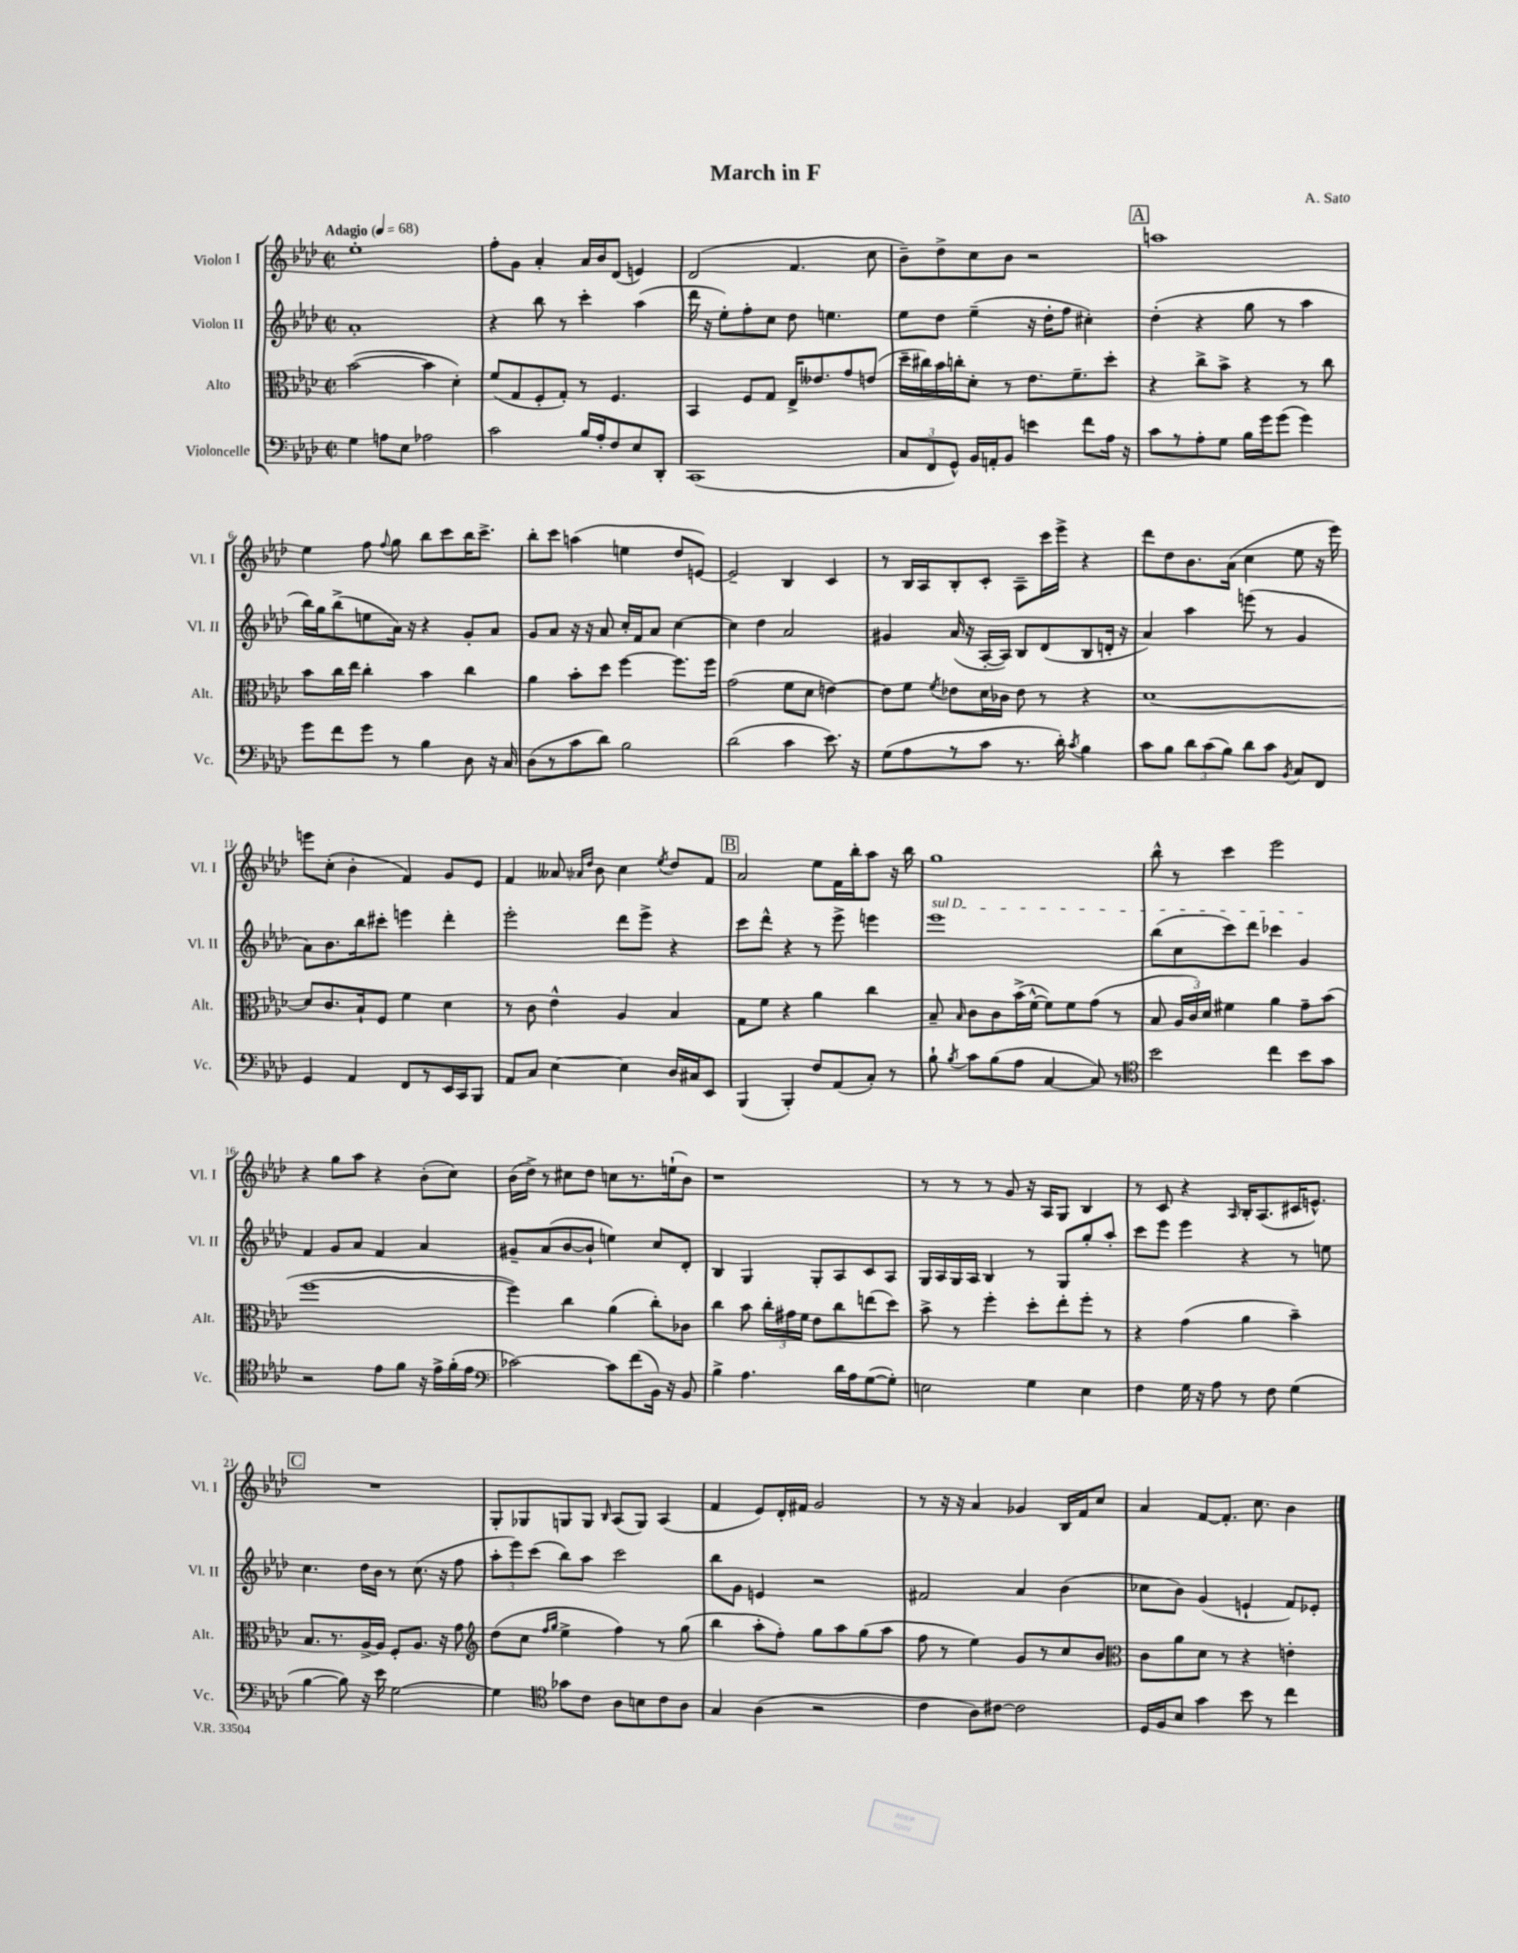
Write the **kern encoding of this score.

**kern	**kern	**kern	**kern
*part4	*part3	*part2	*part1
*staff4	*staff3	*staff2	*staff1
*I"Violoncelle	*I"Alto	*I"Violon II	*I"Violon I
*I'Vc.	*I'Alt.	*I'Vl. II	*I'Vl. I
*clefF4	*clefC3	*clefG2	*clefG2
*k[b-e-a-d-]	*k[b-e-a-d-]	*k[b-e-a-d-]	*k[b-e-a-d-]
*M2/2	*M2/2	*M2/2	*M2/2
*met(c|)	*met(c|)	*met(c|)	*met(c|)
*MM68	*MM68	*MM68	*MM68
=1	=1	=1	=1
!	!	!	!LO:TX:a:B:t=Adagio
4G\	([2b-\	1a-'	1ee-'
8An\L	.	.	.
8E-\J	.	.	.
2A-X\	4b-\]	.	.
.	4d-'\)	.	.
=2	=2	=2	=2
2c\	(8f/L	4r	8ff'\L
.	8G/	.	8g\J
.	8F'/	8bb-\	4a-'/
.	8G'/J)	8r	.
16B-/LL	8r	4ccc'\	16a-/LL
16A-'/J	.	.	16b-/J
8F/	4.F/	.	(8d-/J
8E-/	.	(4aa-\	4en/)
8DD-'/J	.	.	.
=3	=3	=3	=3
(1CC	4BB-/	16ddd-\	(2d-/
.	.	16r	.
.	.	8ee-'\L)	.
.	8F/L	8ff'\	.
.	8G/J	8cc\J	.
.	16E-^/KL	8dd-\	4.f/
.	8.e--X/	.	.
.	.	4.een\	.
.	8g/	.	.
.	(8en/J	.	8cc\
=4	=4	=4	=4
12C/L	16dd-~\LL	8ee-\L	8b-~\L)
.	16cc#X\)	.	.
12FF/	.	.	.
.	16b-\	8dd-\J	8dd-^\
12GG^^/J)	.	.	.
.	16ccn'\J	.	.
16BB-/LL	8d-'\J	(4ee-~\	8cc\
16AAn'/J	.	.	.
8BB-/J	8r	.	8b-\J
4en\	8.e-\L	16r	2r
.	.	16dd-'\KL	.
.	.	8ff\J	.
.	8.f~\	.	.
8f\L	.	4cc#X'\)	.
16A-\Jk	8dd-'\J	.	.
16r	.	.	.
!!LO:REH:place=s1:t=A
=5	=5	=5	=5
8c\L	4r	(4dd-'\	1aan
8r	.	.	.
8A-'\	8cc^\L	4r	.
8G\J	8b-^\J	.	.
16B-\LL	4r	8gg\	.
16g\J	.	.	.
(8g\J	.	8r	.
4g\)	8r	4aa-\	.
.	8cc\	.	.
!!LO:LB:g=z
=6	=6	=6	=6
8g\L	8b-\L	16bb-\LL)	4ee-\
.	.	16gg\J	.
8f\	16cc\L	(8bb-^\	.
.	16ee-\JJ	.	.
8g\J	4cc'\	8een\	8ff\
.	.	.	8qqff/
8r	.	16a-\Jk)	8gg\
.	.	16r	.
4B-\	4b-\	4r	8bb-\L
.	.	.	8ccc\
8D-\	4cc\	8g'/L	16bb-\K
.	.	.	8.ccc^\J
16r	.	8a-/J	.
16C/	.	.	.
=7	=7	=7	=7
(8D-\L	4a-\	8g/L	8bb-'\L
8r	.	8a-/J	8ccc\J
8c\	8b-'\L	16r	(4aan\
.	.	16r	.
8d-\J)	8dd-\J	8a-/	.
2B-\	[4ff\	16cc'/LL	4een\
.	.	16f/J	.
.	.	8a-/J	.
.	8.ff\L]	[4cc\	8dd-/L
.	.	.	[8en/J)
.	16ff\Jk	.	.
=8	=8	=8	=8
(2d-\	(2g\	4cc\]	2e~/]
.	.	4dd-\	.
4c\	8f\L	2a-/	4B-/
.	8d-\J	.	.
8.e-\)	[4en\)	.	4c/
16r	.	.	.
=9	=9	=9	=9
(8G\L	8e\L]	4g#X/	8r
8A-\	8f\J	.	16B-/LL
.	.	.	16A-/J
.	8qf/	.	.
8r	8e-X\L	(16a-/	8B-'/
.	.	16r	.
8c\J	16d-\L	[16A-'/LL	8c'/J
.	16c-X\JJ	16A-/JJ])	.
8.r	8e-\	8B-/L	8A-~\L
.	8r	(8d-/	16ccc\L
16d-'\)	.	.	16eee-^\JJ
8qc/	.	.	.
4B-\	4r	8B-/	4r
.	.	16dn'/Jk	.
.	.	16r	.
=10	=10	=10	=10
8c\L	[1d-	4a-/)	8ddd-\L
8B-\J	.	.	8dd-\
12d-\L	.	4aa-\	8.b-\
(12c\	.	.	.
12B-\J)	.	.	.
.	.	.	(16a-\Jk
8d-\L	.	(8eeen\	4cc\
8c\J	.	8r	.
8qBB-/	.	.	.
8C/L	.	4g/	8ee-\
8FF/J	.	.	16r
.	.	.	16eee-\)
!!LO:LB:g=z
=11	=11	=11	=11
4GG/	8d-/L]	8a-\L)	8eeen\L
.	8.c/	8.b-\	(8cc'\J
4AA-/	.	.	4b-'\
.	16B-`/k	16bb-\k	.
.	8F/J	8ccc#X'\J	.
8FF/L	4f\	4eeen\	4f/)
8r	.	.	.
16EE-/L	4d-\	4ddd-'\	8g/L
16CC/J	.	.	.
8BBB-/J	.	.	8e-/J
=12	=12	=12	=12
8AA-/L	8r	2eee-'\	4f/
8C/J	8c\	.	.
[4E-\	4e-^^\	.	8a--X/
.	.	.	16qqa-X/LL
.	.	.	16qqdd-/JJ
.	.	.	8b-\
4E-\]	4A-/	8ddd-\L	4cc\
.	.	8eee-^\J	.
.	.	.	8qee-/
16D-/LL	4B-/	4r	8dd-/L
16C#X/J	.	.	.
8EE-/J	.	.	8f/J
!!LO:REH:place=s1:t=B
=13	=13	=13	=13
(4BBB-/	8G\L	8ccc\L	2a-/
.	8f\J	8ddd-^^\J	.
4BBB-'/)	4r	4r	.
8F/L	4a-\	8r	8ee-\L
(8AA-/	.	8eee-^\	16f\L
.	.	.	16bb-'\J
8C'/J)	4cc\	4eeen\	8aa-\J
8r	.	.	16r
.	.	.	16bb-\
=14	=14	=14	=14
!	!	!LO:TX:a:i:t=sul D	!
8B-`\	8B-~/	1eee-	1gg
8qB-/	16qqB-/	.	.
8c\L	8c\L	.	.
(8B-\	8c\	.	.
8A-\J	(16b-^\L	.	.
.	[16f^^\JJ	.	.
[4C/	8f\L])	.	.
.	8f\	.	.
8C/])	(8g\J	.	.
8r	8r	.	.
=15	=15	=15	=15
*clefC4	*	*	*
2b-\	8B-/	(8bb-\L	8bb-^^\
.	24A-/LL	8cc\	8r
.	24c/)	.	.
.	24d-/JJ	.	.
.	4f#X\	8ccc\)	4ccc\
.	.	8ddd-\J	.
4cc\	4a-\	4ccc-X\	2eee-\
8b-\L	8g~\L	4g/	.
8g\J	(8b-\J	.	.
!!LO:LB:g=z
=16	=16	=16	=16
2r	[1ff	4f/	4r
.	.	8g/L	8gg\L
.	.	8a-/J	8aa-\J
8e-\L	.	4f/	4r
8f\J	.	.	.
16r	.	4a-/	(8b-'\L
16e-^\LL	.	.	.
(16f'\	.	.	8cc\J)
16e-\JJ	.	.	.
=17	=17	=17	=17
*clefF4	*	*	*
[2c-X\)	4ff\])	8g#X~/L	(16b-\LL
.	.	.	16dd-^\JJ)
.	.	(8a-/	8r
.	4cc\	[8b-/	8cc#X\L
.	.	8b-`/J]	8dd-\J
8c-\L]	(4a-\	4een\)	8ccn\L
(8f\	.	.	8.r
16BB-\Jk)	8cc'\L)	8cc/L	.
16r	.	.	(16een`\k
8BB-/	8c-X\J	8d-'/J	8b-\J)
=18	=18	=18	=18
4B-^\	4cc\	4B-/	1r
4.A-\	8b-\	4G/	.
.	24cc'\LL	.	.
.	24g#X\	.	.
.	24f\JJ	.	.
.	8e-\L	8G'/L	.
16d-\LL	8cc\	8A-/	.
16A-\J	.	.	.
([8G\	(8een\	8c/	.
8G'\J])	8dd-\J)	8A-/J	.
=19	=19	=19	=19
2En\	8b-^\	16G/LL	8r
.	.	16A-/	.
.	8r	16G/	8r
.	.	16A-/JJ	.
.	4ff'\	4B-/	8r
.	.	.	8g/
4G\	8dd-'\L	8r	16r
.	.	.	16A-/KL
.	8ee-'\	8G/L	8G/J
4E\	8ff'\J	8gg'/	4B-/
.	8r	8aa-'/J	.
=20	=20	=20	=20
4F\	4r	8ccc\L	8r
.	.	8eee-\J	8c/
16G\	(4g\	4eee-\	4r
16r	.	.	.
8A-\	.	.	.
.	.	.	16qqA-/
8r	4a-\	4r	16B-'/KL
.	.	.	(8.A-/
8F\	.	.	.
(4G\	4b-~\)	8r	16c#X/K
.	.	.	8.en^^/J)
.	.	8een\	.
!!LO:LB:g=z
!!LO:REH:place=s1:t=C
=21	=21	=21	=21
[4B-\	8.B-/L	4.cc\	1r
.	8.r	.	.
8B-\])	.	.	.
16r	[16A-^/L	16dd-\LL	.
16e-\	16A-/JJ]	16b-\JJ	.
[2G\	8F'/L	8r	.
.	8.A-/J	(8.cc\	.
.	16r	16r	.
.	8g\	8ff\	.
=22	=22	=22	=22
*	*clefG2	*	*
4G\]	(8dd-\L	12aa-'\L	8G'/L
.	.	12eee-\)	.
.	8cc\J	.	8G-X/
.	.	(12ccc\J	.
*clefC4	*	*	*
.	16qqff/LL	.	.
.	16qqgg/JJ	.	.
8g-X\L	4ee-^\	8bb-\L)	8Gn/
8c\J	.	8aa-\J	8G/J
.	.	.	16qqB-/
8A-\L	4ff\)	2ccc\	(8A-/L
8Bn\	.	.	8G/J)
8c\	8r	.	(4A-/
8A-\J	(8gg\	.	.
=23	=23	=23	=23
4G/	4bb-\	8bb-\L	4f/
.	.	8g\J	.
(4A-\	8aa-'\L	4en/	8e-/L)
.	8ff'\J)	.	16d-'/L
.	.	.	16f#X/JJ
2r	8gg\L	2r	2g/
.	8aa-\	.	.
.	(8gg\	.	.
.	8aa-\J	.	.
=24	=24	=24	=24
4c\	8ff\	2f#X/	8r
.	8r	.	16r
.	.	.	16r
8A-\L)	4ee-\)	.	4a-/
[8c#X\J	.	.	.
2c#\]	8g/L	4a-/	4g-X/
.	8r	.	.
.	8cc/	(4b-\	16B-/LL
.	.	.	16f/J
.	8b-/J	.	8cc/J
=25	=25	=25	=25
*	*clefC3	*	*
16D-/LL	8c\L	8cc-X\L	4a-/
16F/J	.	.	.
8B-/J	8a-\	8b-\J)	.
4g\	8d-\J	(4g/	[8f/L
.	8r	.	8.f'/J]
8b-\	4r	4en`/	.
.	.	.	8.cc\
8r	.	.	.
4cc\	4en'\	8f/L)	4b-\
.	.	8e-X'/J	.
==	==	==	==
*-	*-	*-	*-
